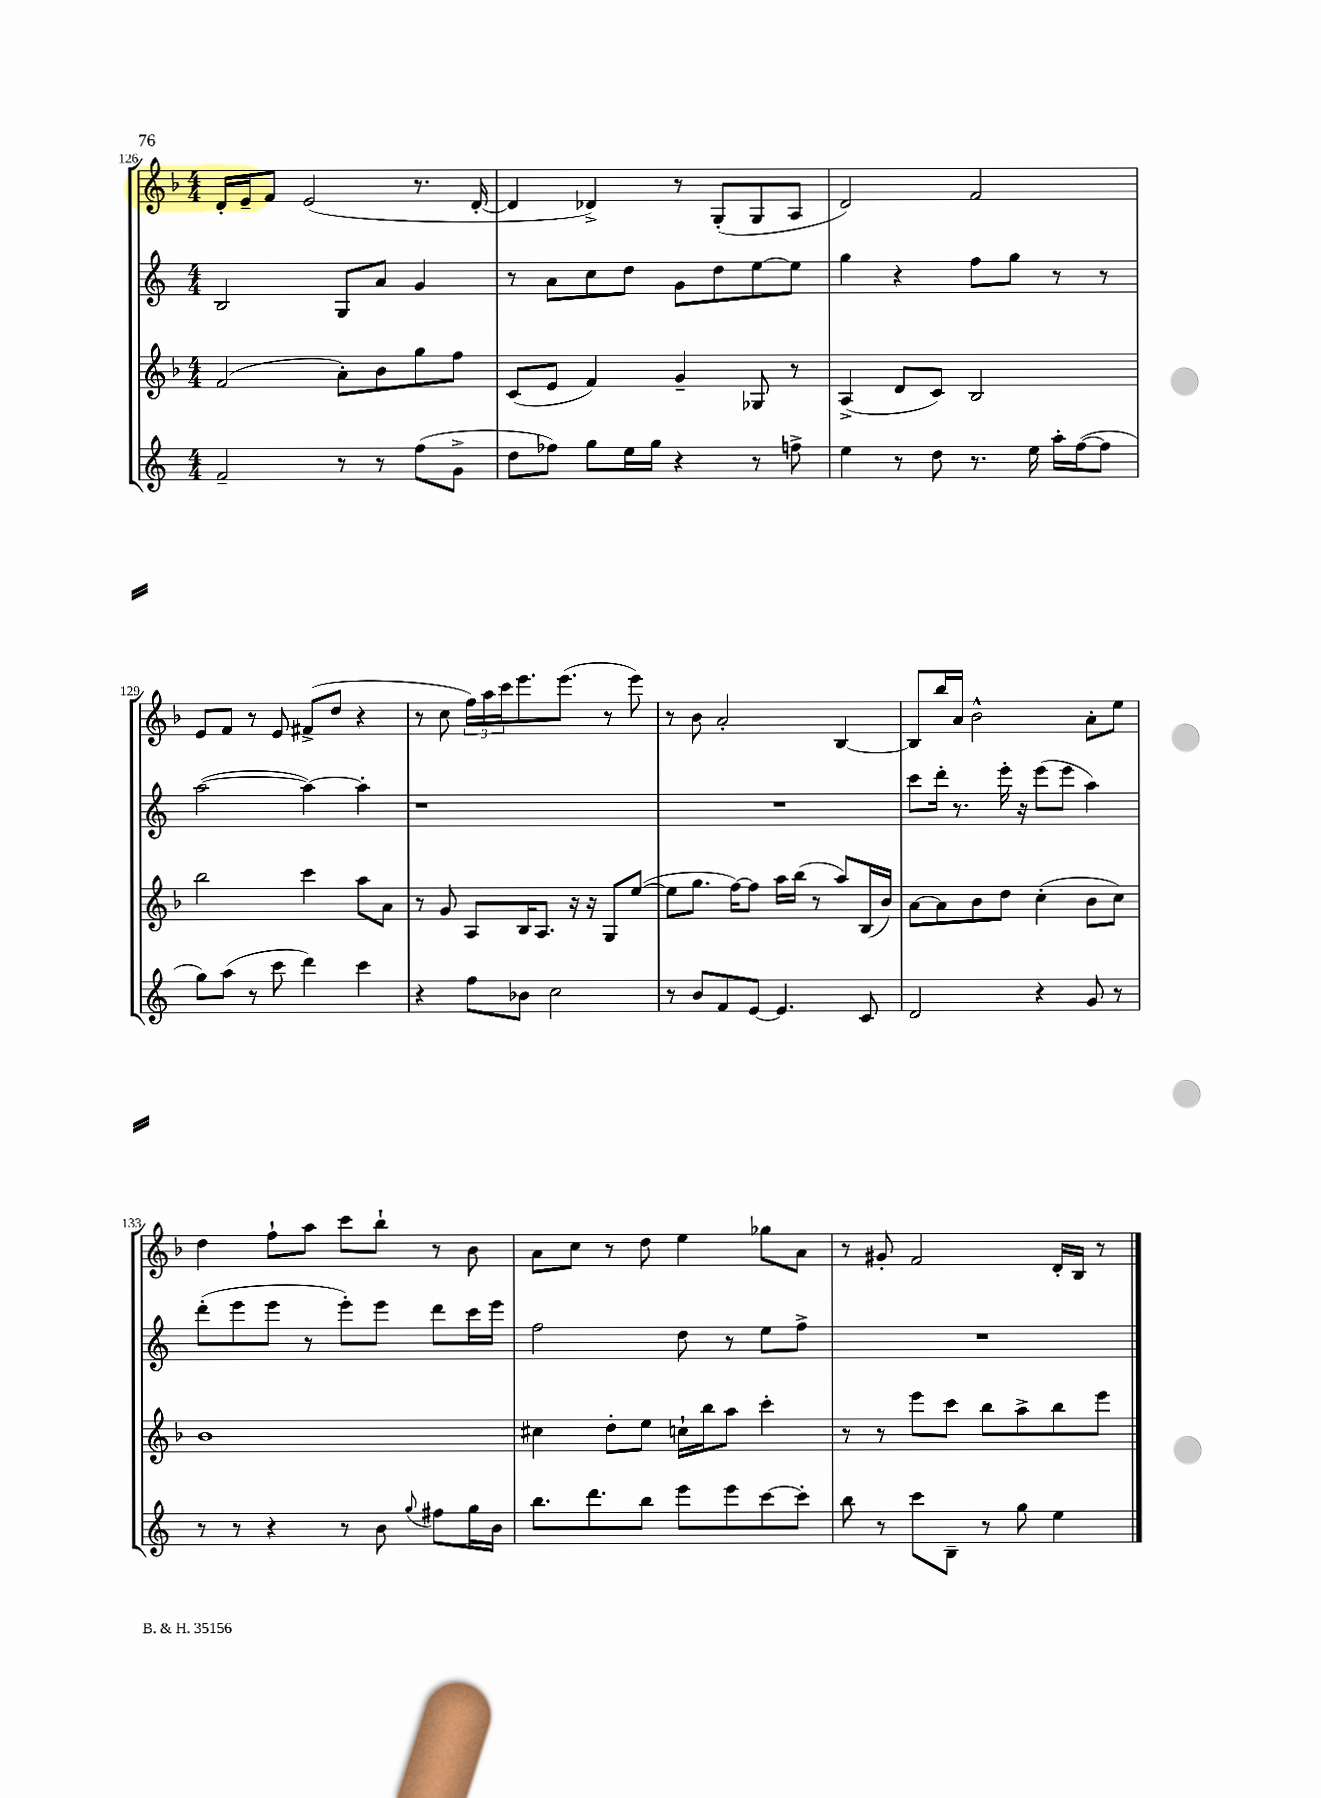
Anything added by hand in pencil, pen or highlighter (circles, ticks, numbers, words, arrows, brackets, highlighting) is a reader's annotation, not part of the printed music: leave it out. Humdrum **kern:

**kern	**kern	**kern	**kern
*part4	*part3	*part2	*part1
*staff4	*staff3	*staff2	*staff1
*clefG2	*clefG2	*clefG2	*clefG2
*k[]	*k[b-]	*k[]	*k[b-]
*M4/4	*M4/4	*M4/4	*M4/4
=126	=126	=126	=126
2f~/	(2f/	2B/	16d'/LL
.	.	.	16e~/J
.	.	.	8f/J
.	.	.	(2e/
8r	8a'\L)	8G/L	.
8r	8b-\	8a/J	.
(8ff\L	8gg\	4g/	8.r
8g^\J	8ff\J	.	.
.	.	.	[16d'/
=127	=127	=127	=127
8dd\L	(8c/L	8r	4d/]
8ff-X\J)	8e/J	8a\L	.
8gg\L	4f/)	8cc\	4d-X^/)
16ee\L	.	8dd\J	.
16gg\JJ	.	.	.
4r	4g~/	8g\L	8r
.	.	8dd\	(8G'/L
8r	8G-X/	[8ee\	8G/
8ffn^\	8r	8ee\J]	8A/J
=128	=128	=128	=128
4ee\	(4A^/	4gg\	2d/)
8r	8d/L	4r	.
8dd\	8c/J)	.	.
8.r	2B-/	8ff\L	2f/
.	.	8gg\J	.
16ee\	.	.	.
16aa'\LL	.	8r	.
([16ff\J	.	.	.
8ff\J]	.	8r	.
!!LO:LB:g=z
=129	=129	=129	=129
8gg\L)	2bb-\	([2aa\	8e/L
(8aa\J	.	.	8f/J
8r	.	.	8r
8ccc\	.	.	8e/
4ddd\)	4ccc\	4aa\_)	(8f#X^/L
.	.	.	8dd/J
4ccc\	8aa\L	4aa'\]	4r
.	8a\J	.	.
=130	=130	=130	=130
4r	8r	1r	8r
.	8g/	.	8cc\
8ff\L	8A/L	.	24ff\LL)
.	.	.	24aa\
.	.	.	24ccc\J
8b-X\J	16B-/K	.	8.eee\
.	8.A/J	.	.
2cc\	.	.	.
.	.	.	(8.eee\J
.	16r	.	.
.	16r	.	.
.	8G/L	.	8r
.	([8ee/J	.	8eee\)
=131	=131	=131	=131
8r	8ee\L]	1r	8r
8b/L	8.gg\J	.	8b-\
8f/	.	.	2a'/
.	[16ff\KL)	.	.
[8e/J	8ff\J]	.	.
4.e/]	16aa\LL	.	.
.	(16bb-\JJ	.	.
.	8r	.	.
.	8aa/L)	.	[4B-/
8c/	(16B-/L	.	.
.	16b-/JJ)	.	.
=132	=132	=132	=132
2d/	[8a\L	8ccc\L	8B-/L]
.	8a\]	16ddd'\Jk	16bb-/L
.	.	8.r	16a/JJ
.	8b-\	.	2b-^^\
.	8dd\J	16eee'\	.
.	.	16r	.
4r	(4cc'\	(8eee\L	.
.	.	8eee\J	.
8g/	8b-\L	4aa\)	8a'\L
8r	8cc\J)	.	8ee\J
!!LO:LB:g=z
=133	=133	=133	=133
8r	1b-	(8ddd'\L	4dd\
8r	.	8eee\	.
4r	.	8eee\J	8ff`\L
.	.	8r	8aa\J
8r	.	8eee'\L)	8ccc\L
8b\	.	8eee\J	8bb-`\J
8qqgg/	.	.	.
8ff#X\L	.	8ddd\L	8r
16gg\L	.	16ccc\L	8b-\
16b\JJ	.	16eee\JJ	.
=134	=134	=134	=134
8.bb\L	4cc#X\	2ff\	8a\L
.	.	.	8cc\J
8.ddd\	.	.	.
.	8dd'\L	.	8r
8bb\J	8ee\J	.	8dd\
8eee\L	16ccn`\LL	8dd\	4ee\
.	16bb-\J	.	.
8eee\	8aa\J	8r	.
[8ccc\	4ccc'\	8ee\L	8gg-X\L
8ccc'\J]	.	8ff^\J	8a\J
=135	=135	=135	=135
8bb\	8r	1r	8r
8r	8r	.	8g#X'/
8ccc\L	8eee\L	.	2f/
8B~\J	8ccc\J	.	.
8r	8bb-\L	.	.
8gg\	8aa^\	.	.
4ee\	8bb-\	.	16d'/LL
.	.	.	16B-/JJ
.	8eee\J	.	8r
==	==	==	==
*-	*-	*-	*-
